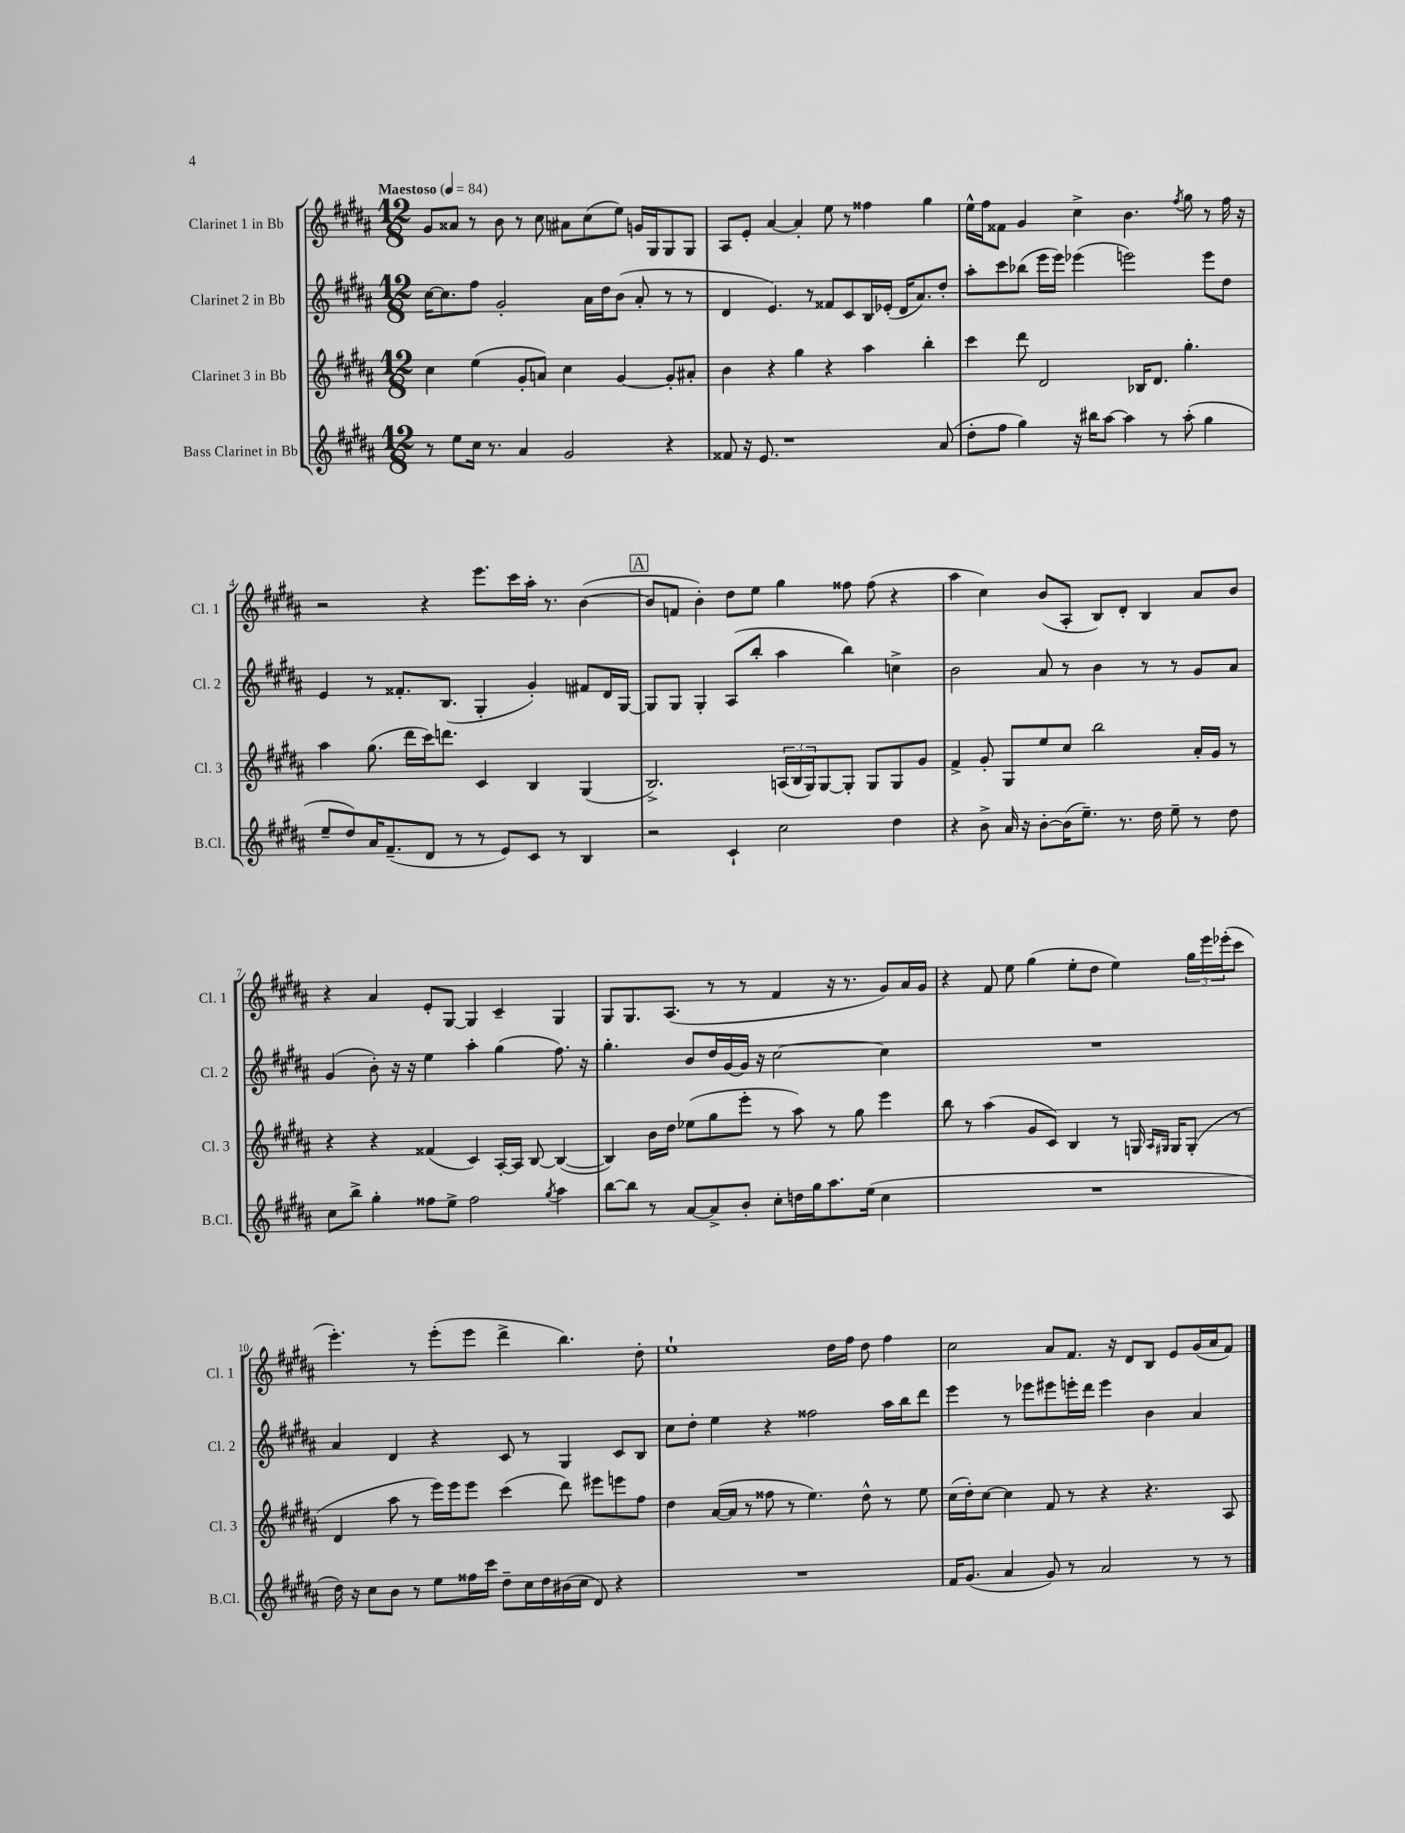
<<
\new StaffGroup <<
\new Staff = "s0" \with { instrumentName = "Clarinet 1 in Bb" shortInstrumentName = "Cl. 1" } {
    \clef treble \key b \major \numericTimeSignature \time 12/8 \tempo "Maestoso" 4 = 84
    gis'8 aisis'8 r8 b'8 r8 cis''8 ais'8 cis''8( e''8) g'16 gis16 gis8 gis8 |
    ais8 e'8-. ais'4~ ais'4-. e''8 r8 fisis''4 gis''4 |
    e''16-^ fis''16 fisis'8 gis'4 cis''4-> b'4. \acciaccatura { fis''8 } gis''8 r8 fis''16 r16 |
    r2 r4 e'''8. cis'''16 ais''16-. r8. b'4~( |
    \mark \markup { \box "A" } b'8 f'8 b'4-.) dis''8 e''8 gis''4 fisis''8 fisis''8( r4 |
    ais''4 cis''4) b'8( ais8-. b8) dis'8-. b4 ais'8 b'8 |
    r4 ais'4 e'8-. gis8~ gis4 cis'4-- gis4 |
    gis8 gis8. ais8.( r8 r8 fis'4 r16 r8. gis'8) ais'16 gis'16 |
    r4 fis'8 e''8 gis''4( e''8-. dis''8 e''4) \tuplet 3/2 { gis''16 e'''16 ees'''16-.( } cis'''8 |
    e'''4.-.) r8 e'''8-.( e'''8 dis'''4-> b''4.) dis''8-. |
    e''1-! dis''16 fis''16 dis''8 fis''4 |
    cis''2 ais'8 fis'8. r16 dis'8 b8 e'8 gis'16( ais'16 fis'8) \bar "|." |
}
\new Staff = "s1" \with { instrumentName = "Clarinet 2 in Bb" shortInstrumentName = "Cl. 2" } {
    \clef treble \key b \major \numericTimeSignature \time 12/8
    cis''16~ cis''8. fis''8 gis'2-. ais'16 dis''16 b'8( ais'8-. r8 r8 |
    dis'4 e'4.) r8 fisis'8 cis'8 b16 ees'16-.( dis'16 ais'8.) dis''8-. |
    ais''8-. cis'''8 bes''8( e'''16 e'''16) ees'''4( e'''2) e'''8 dis''8 |
    e'4 r8 fisis'8.-. b8.( gis4-. gis'4-.) fis'8 dis'16 gis16~ |
    \mark \markup { \box "A" } gis8 gis8 gis4-. ais8( b''8-. ais''4 b''4) c''4-> |
    b'2 ais'8 r8 b'4 r8 r8 gis'8 ais'8 |
    gis'4( b'8-.) r16 r16 e''4 ais''4-. gis''4( fis''8.) r16 |
    gis''4.-. b'8 dis''16 gis'16~ gis'16 r16 cis''2~ cis''4 |
    R1. |
    ais'4 dis'4 r4 cis'8 r8 gis4 cis'8 b8 |
    cis''8 dis''8-. e''4 r4 fisis''2 ais''16 b''16 dis'''8 |
    e'''4 r8 ees'''8 eis'''8 e'''16-. dis'''16 e'''4 b'4 ais'4 \bar "|." |
}
\new Staff = "s2" \with { instrumentName = "Clarinet 3 in Bb" shortInstrumentName = "Cl. 3" } {
    \clef treble \key b \major \numericTimeSignature \time 12/8
    cis''4 e''4( gis'8-. a'8) cis''4 gis'4~ gis'8-. ais'8-. |
    b'4 r4 gis''4 r4 ais''4 b''4-. |
    cis'''4 dis'''8 dis'2 bes16 dis'8. gis''4.-. |
    ais''4 gis''8.( dis'''16 cis'''16) d'''8. cis'4 b4 gis4( |
    \mark \markup { \box "A" } b2.->) \tuplet 3/2 { a16( b16 gis16) } gis8~ gis8-. gis8 gis8 gis'8 |
    fis'4-> gis'8-. gis8 e''8 cis''8 b''2 ais'16-. gis'16 r8 |
    r4 r4 fisis'4( cis'4) ais16~-. ais16 b8~ b4~( |
    b4) b'16 dis''16 ees''8( gis''8 e'''8-. r8 ais''8) r8 gis''8 e'''4 |
    b''8 r8 ais''4( gis'8 cis'8) b4 r8 g16 \grace { ais16 gis16 } gis16 gis8-.( r8 |
    dis'4 ais''8 r8 e'''16) e'''16 e'''8 cis'''4( dis'''8) eis'''8 e'''8 fis''8 |
    dis''4 ais'16~( ais'16 r8 fisis''8 r8 e''4.) dis''8-^ r8 e''8 |
    cis''16( dis''16-.) cis''8~ cis''4 fis'8 r8 r4 r4. ais8 \bar "|." |
}
\new Staff = "s3" \with { instrumentName = "Bass Clarinet in Bb" shortInstrumentName = "B.Cl." } {
    \clef treble \key b \major \numericTimeSignature \time 12/8
    r8 e''8 cis''16 r8. ais'4 gis'2 r4 |
    fisis'8 r16 e'8. r1 ais'8( |
    dis''8-. fis''8 gis''4) r16 bis''16 ais''8~ ais''4 r8 ais''8-.( gis''4 |
    e''8-- dis''8) ais'16 fis'8.--( dis'8 r8 r8 e'8) cis'8 r8 b4 |
    \mark \markup { \box "A" } r2 cis'4-! cis''2 dis''4 |
    r4 b'8-> ais'16 r16 b'8~-. b'16( e''8.--) r8. dis''16 e''8-- r8 dis''8 |
    cis''8 b''8-> gis''4-. fisis''8 e''8-> fisis''2 \acciaccatura { gis''8 } ais''4 |
    b''8~ b''8 r8 ais'8~ ais'8-> b'8-. cis''8-. d''16 gis''16 ais''8. e''16( cis''4 |
    R1. |
    dis''16) r16 cis''8 b'8 r8 e''8 fisis''16 cis'''16 dis''8-- cis''16 dis''16 bis'16( cis''16 dis'8) r4 |
    R1. |
    fis'16 gis'8.( ais'4 gis'8) r8 ais'2 r8 r8 \bar "|." |
}
>>
>>
